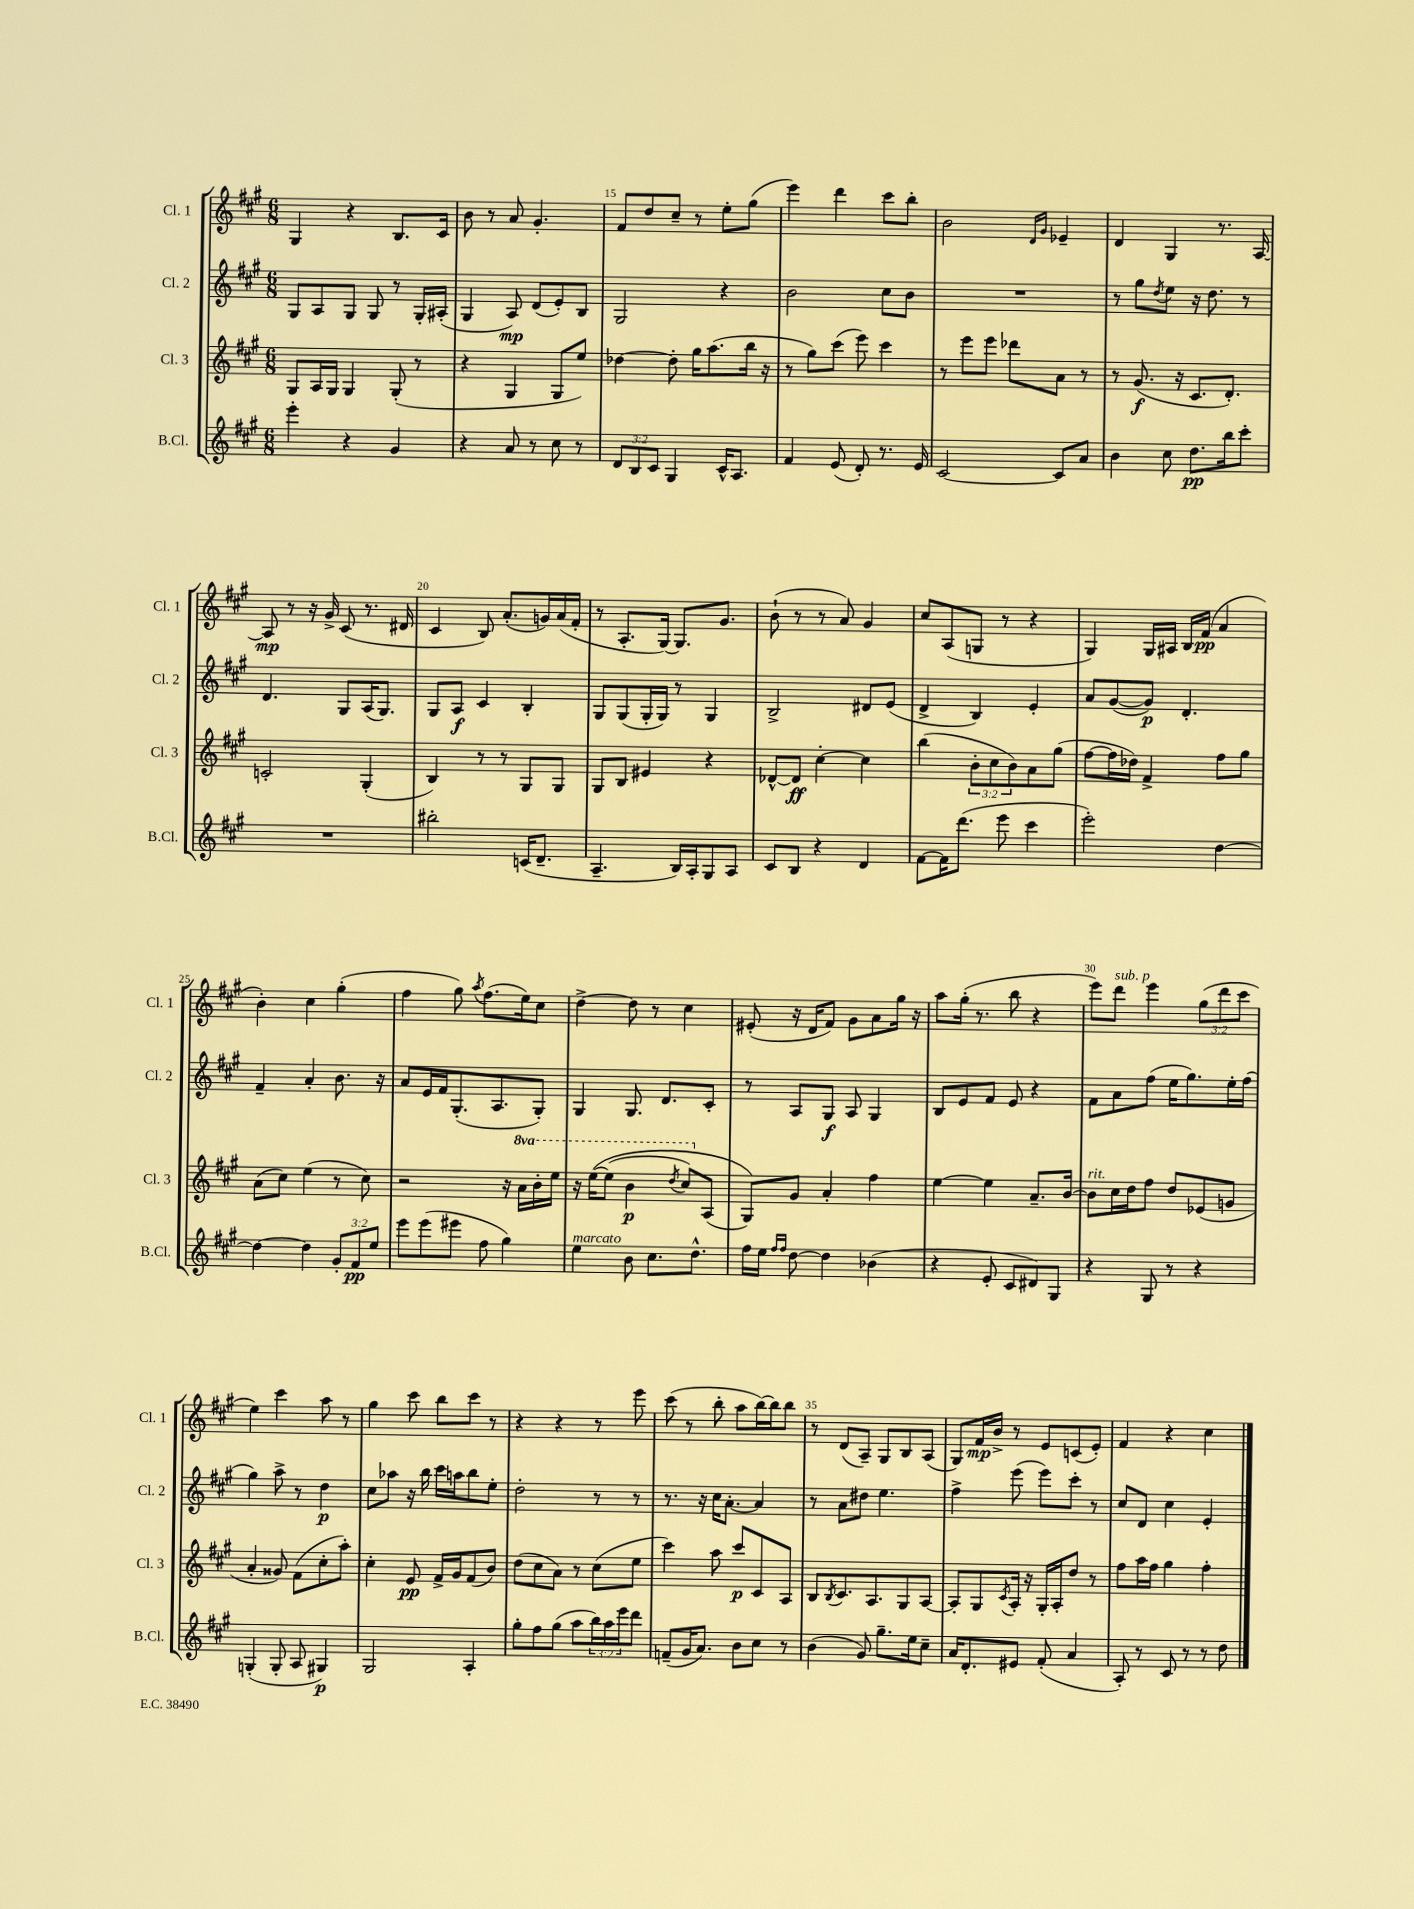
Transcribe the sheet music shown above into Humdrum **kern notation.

**kern	**dynam	**kern	**dynam	**kern	**dynam	**kern	**dynam
*part4	*part4	*part3	*part3	*part2	*part2	*part1	*part1
*staff4	*staff4	*staff3	*staff3	*staff2	*staff2	*staff1	*staff1
*I"B.Cl.	*	*I"Cl. 3	*	*I"Cl. 2	*	*I"Cl. 1	*
*I'B.Cl.	*	*I'Cl. 3	*	*I'Cl. 2	*	*I'Cl. 1	*
*clefG2	*	*clefG2	*	*clefG2	*	*clefG2	*
*k[f#c#g#]	*	*k[f#c#g#]	*	*k[f#c#g#]	*	*k[f#c#g#]	*
*M6/8	*	*M6/8	*	*M6/8	*	*M6/8	*
=13	=13	=13	=13	=13	=13	=13	=13
4eee'\	.	8G#/L	.	8G#/L	.	4G#/	.
.	.	16A/L	.	8A/	.	.	.
.	.	16G#/JJ	.	.	.	.	.
4r	.	4G#/	.	8G#/J	.	4r	.
.	.	.	.	8G#/	.	.	.
4g#/	.	(8G#'/	.	8r	.	8.B/L	.
.	.	8r	.	16G#'/LL	.	.	.
.	.	.	.	(16A#X'/JJ	.	16c#/Jk	.
=14	=14	=14	=14	=14	=14	=14	=14
4r	.	4r	.	4G#/	.	8b\	.
.	.	.	.	.	.	8r	.
8a/	.	4G#/	.	8A/)	mp	8a/	.
8r	.	.	.	(8d/L	.	4.g#'/	.
8cc#\	.	8G#/L	.	8e'/)	.	.	.
8r	.	8ee/J)	.	8B/J	.	.	.
=15	=15	=15	=15	=15	=15	=15	=15
12d/L	.	[4dd-X\	.	2G#/	.	8f#/L	.
12B/	.	.	.	.	.	.	.
.	.	.	.	.	.	8dd/	.
12c#/J	.	.	.	.	.	.	.
4G#/	.	8dd-'\]	.	.	.	8cc#~/J	.
.	.	16gg#\KL	.	.	.	8r	.
.	.	(8.aa\	.	.	.	.	.
16c#^^/KL	.	.	.	4r	.	8ee'\L	.
8.A/J	.	.	.	.	.	.	.
.	.	16bb\Jk	.	.	.	(8gg#\J	.
.	.	16r	.	.	.	.	.
=16	=16	=16	=16	=16	=16	=16	=16
4f#/	.	8r	.	2b\	.	4eee\)	.
.	.	8gg#\L)	.	.	.	.	.
(8e/	.	(8ccc#\J	.	.	.	4ddd\	.
8d'/)	.	8eee\)	.	.	.	.	.
8.r	.	4ccc#\	.	8cc#\L	.	8ccc#\L	.
.	.	.	.	8b\J	.	8bb'\J	.
16e/	.	.	.	.	.	.	.
=17	=17	=17	=17	=17	=17	=17	=17
[2c#/	.	8r	.	2.r	.	2b\	.
.	.	8eee\L	.	.	.	.	.
.	.	8eee\J	.	.	.	.	.
.	.	8ddd-X\L	.	.	.	.	.
.	.	.	.	.	.	16qqd/LL	.
.	.	.	.	.	.	16qqg#/JJ	.
8c#/L]	.	8a\J	.	.	.	4e-X~/	.
8a/J	.	8r	.	.	.	.	.
=18	=18	=18	=18	=18	=18	=18	=18
4b\	.	8r	.	8r	.	4d/	.
.	.	(8.g#/	f	8gg#\L	.	.	.
.	.	.	.	8qdd/	.	.	.
8cc#\	.	.	.	8ee\J	.	4G#/	.
.	.	16r	.	.	.	.	.
8.dd\L	pp	8.c#/L	.	16r	.	.	.
.	.	.	.	8.dd\	.	.	.
.	.	.	.	.	.	8.r	.
16bb\k	.	8.d'/J)	.	.	.	.	.
8ccc#'\J	.	.	.	8r	.	.	.
.	.	.	.	.	.	[16A/	.
!!LO:LB:g=z
=19	=19	=19	=19	=19	=19	=19	=19
2.r	.	2cn'/	.	4.d/	.	8A/]	mp
.	.	.	.	.	.	8r	.
.	.	.	.	.	.	16r	.
.	.	.	.	.	.	16g#^/	.
.	.	.	.	8G#/L	.	(8c#/	.
.	.	(4G#'/	.	(16A/K	.	8.r	.
.	.	.	.	8.G#/J)	.	.	.
.	.	.	.	.	.	16d#X/	.
=20	=20	=20	=20	=20	=20	=20	=20
2bb#X'\	.	4B/)	.	8G#/L	.	4c#/	.
.	.	.	.	8A/J	f	.	.
.	.	8r	.	4c#/	.	8B/)	.
.	.	8r	.	.	.	(8.a'/L	.
(16cn/KL	.	8G#/L	.	4B'/	.	.	.
8.d~/J	.	.	.	.	.	16gn/L)	.
.	.	8G#/J	.	.	.	(16a/	.
.	.	.	.	.	.	16f#'/JJ	.
=21	=21	=21	=21	=21	=21	=21	=21
4.A~/	.	8G#/L	.	8G#/L	.	8r	.
.	.	8B/J	.	(8G#/	.	8.A'/L	.
.	.	4e#X/	.	16G#'/L	.	.	.
.	.	.	.	16G#/JJ)	.	[16G#/Jk)	.
16B/LL)	.	.	.	8r	.	8.G#/L]	.
16A'/J	.	.	.	.	.	.	.
8G#/	.	4r	.	4G#/	.	.	.
.	.	.	.	.	.	8.g#/J	.
8A/J	.	.	.	.	.	.	.
=22	=22	=22	=22	=22	=22	=22	=22
8c#/L	.	[8d-X^^/L	.	2B^/	.	(8b`\	.
8B/J	.	8d-/J]	ff	.	.	8r	.
4r	.	[4cc#'\	.	.	.	8r	.
.	.	.	.	.	.	8a/)	.
4d/	.	4cc#\]	.	8d#X/L	.	4g#/	.
.	.	.	.	(8e/J	.	.	.
=23	=23	=23	=23	=23	=23	=23	=23
[8f#\L	.	(4bb\	.	4d^/	.	8cc#/L	.
16f#\K]	.	.	.	.	.	(8A/	.
(8.ddd\J	.	.	.	.	.	.	.
.	.	12b'\L	.	4B/)	.	8Gn/J	.
.	.	12cc#\	.	.	.	.	.
8eee\	.	.	.	.	.	8r	.
.	.	12b\)	.	.	.	.	.
4ccc#\	.	8a\	.	4e'/	.	4r	.
.	.	(8gg#\J	.	.	.	.	.
=24	=24	=24	=24	=24	=24	=24	=24
2eee'\)	.	[8ff#\L	.	8a/L	.	4G#/)	.
.	.	16ff#\L]	.	([8g#/	.	.	.
.	.	16dd-X\JJ)	.	.	.	.	.
.	.	4f#^/	.	8g#/J])	p	16G#/LL	.
.	.	.	.	.	.	16A#X/JJ	.
.	.	.	.	4.d'/	.	16B/LL	.
.	.	.	.	.	.	(16f#/JJ	pp
[4dd\	.	8ff#\L	.	.	.	4a/	.
.	.	8gg#\J	.	.	.	.	.
!!LO:LB:g=z
=25	=25	=25	=25	=25	=25	=25	=25
4dd\_	.	(8a\L	.	4f#~/	.	4b'\)	.
.	.	8cc#\J)	.	.	.	.	.
4dd\]	.	(4ee\	.	4a'/	.	4cc#\	.
12g#'/L	.	8r	.	8.b\	.	(4gg#'\	.
12f#/	pp	.	.	.	.	.	.
.	.	8cc#\)	.	.	.	.	.
12ee/J	.	.	.	.	.	.	.
.	.	.	.	16r	.	.	.
=26	=26	=26	=26	=26	=26	=26	=26
8eee\L	.	2r	.	8a/L	.	4ff#\	.
(8eee\	.	.	.	16e/L	.	.	.
.	.	.	.	16f#/J	.	.	.
8eee#X\J	.	.	.	(8.G#'/	.	8gg#\)	.
.	.	.	.	.	.	8qaa/	.
8ff#\	.	.	.	.	.	(8.ff#\L	.
.	.	.	.	8.A/	.	.	.
4gg#\)	.	16r	.	.	.	.	.
*	*	*8va	*	*	*	*	*
.	.	16aa\LL	.	.	.	16ee\k)	.
.	.	16bb'\	.	8G#'/J)	.	8cc#\J	.
.	.	16eee\JJ	.	.	.	.	.
=27	=27	=27	=27	=27	=27	=27	=27
!LO:TX:a:i:t=marcato	!	!	!	!	!	!	!
4ee\	.	16r	.	4G#/	.	[4dd^\	.
.	.	([16eee\KL	.	.	.	.	.
.	.	(8eee\J]	.	.	.	.	.
8b\	.	4bb\	p	8.G#/	.	8dd\]	.
8.cc#\L	.	.	.	.	.	8r	.
.	.	.	.	8.d/L	.	.	.
.	.	8qddd/	.	.	.	.	.
.	.	8ccc#/L)	.	.	.	4cc#\	.
8.dd^^\J	.	.	.	.	.	.	.
*	*	*X8va	*	*	*	*	*
.	.	(8A/J	.	8c#'/J	.	.	.
=28	=28	=28	=28	=28	=28	=28	=28
16ff#\LL	.	8G#/L))	.	8r	.	(8e#X'/	.
16ee\JJ	.	.	.	.	.	.	.
16qqff#/LL	.	.	.	.	.	.	.
16qqff#/JJ	.	.	.	.	.	.	.
[8dd\	.	8g#/J	.	8A/L	.	16r	.
.	.	.	.	.	.	16d/KL	.
4dd\]	.	4a'/	.	8G#/J	f	8f#/J)	.
.	.	.	.	8A/	.	8g#\L	.
(4b-X\	.	4ff#\	.	4G#/	.	8a\	.
.	.	.	.	.	.	16gg#\Jk	.
.	.	.	.	.	.	16r	.
=29	=29	=29	=29	=29	=29	=29	=29
4r	.	[4ee\	.	8B/L	.	8aa\L	.
.	.	.	.	8e/	.	(16gg#'\Jk	.
.	.	.	.	.	.	8.r	.
8e'/	.	4ee\]	.	8f#/J	.	.	.
8c#/L	.	.	.	8e/	.	8bb\	.
8d#X/)	.	8.a~/L	.	4r	.	4r	.
8G#/J	.	.	.	.	.	.	.
.	.	[16b/Jk	.	.	.	.	.
=30	=30	=30	=30	=30	=30	=30	=30
!	!	!LO:TX:a:i:t=rit.	!	!	!	!	!
4r	.	8b\L]	.	8f#\L	.	8eee\L)	.
!	!	!	!	!	!	!LO:TX:a:i:t=sub. p	!
.	.	16cc#\L	.	8a\	.	8ddd\J	.
.	.	16dd\J	.	.	.	.	.
8G#/	.	8ff#\J	.	(8ff#\J	.	4eee\	.
8r	.	8dd/L	.	16ee\KL	.	.	.
.	.	.	.	8.gg#\)	.	.	.
4r	.	(8e-X/	.	.	.	(12gg#\L	.
.	.	.	.	.	.	12ddd\	.
.	.	8gn/J	.	16ee'\L	.	.	.
.	.	.	.	.	.	12ccc#\J	.
.	.	.	.	(16ff#\JJ	.	.	.
!!LO:LB:g=z
=31	=31	=31	=31	=31	=31	=31	=31
(4Gn'/	.	4a'/	.	4gg#\)	.	4ee\)	.
8G'/	.	8g##X/)	.	8aa^\	.	4ccc#\	.
8A/	.	(8f#\L	.	8r	.	.	.
4G#X/)	p	8cc#'\	.	4dd\	p	8aa\	.
.	.	8aa'\J)	.	.	.	8r	.
=32	=32	=32	=32	=32	=32	=32	=32
2G#/	.	4cc#'\	.	8cc#\L	.	4gg#\	.
.	.	.	.	8aa-X\J	.	.	.
.	.	8e/	pp	16r	.	8ccc#\	.
.	.	.	.	16bb\	.	.	.
.	.	16f#^/LL	.	16ccc#\LL	.	8bb\L	.
.	.	16g#/J	.	16aan\J	.	.	.
4A'/	.	(8f#/	.	8bb\	.	8ccc#\J	.
.	.	8b/J)	.	8ee'\J	.	8r	.
=33	=33	=33	=33	=33	=33	=33	=33
8gg#'\L	.	(8dd\L	.	2dd'\	.	4r	.
8ff#\	.	8cc#\	.	.	.	.	.
(8gg#\J	.	8a\J)	.	.	.	4r	.
8aa\L	.	8r	.	.	.	.	.
24bb\L)	.	(8cc#\L	.	8r	.	8r	.
24aa\	.	.	.	.	.	.	.
24eee\J	.	.	.	.	.	.	.
8ddd\J	.	8ee\J	.	8r	.	8eee\	.
=34	=34	=34	=34	=34	=34	=34	=34
(8fn~/L	.	4ccc#\)	.	8.r	.	(8ccc#\	.
16g#/K	.	.	.	.	.	8r	.
8.a/J)	.	.	.	16r	.	.	.
.	.	8aa\	.	16cc#\KL	.	8bb'\	.
.	.	.	.	[8.a'\J	.	.	.
8b\L	.	8ccc#/L	p	.	.	8aa\L	.
8cc#\J	.	8c#/	.	4a/]	.	[16bb\L)	.
.	.	.	.	.	.	16bb\J]	.
8r	.	8A/J	.	.	.	8bb\J	.
=35	=35	=35	=35	=35	=35	=35	=35
(4b\	.	8B/L	.	8r	.	8r	.
.	.	8qB/	.	.	.	.	.
.	.	8.c#/	.	8a\L	.	(8d/L	.
8g#/)	.	.	.	8dd#X\J	.	8A~/J)	.
.	.	8.A/	.	.	.	.	.
8.gg#~\L	.	.	.	4.ee\	.	8G#/L	.
.	.	8G#/	.	.	.	8B/	.
16ee\k	.	.	.	.	.	.	.
8cc#~\J	.	[8A/J	.	.	.	(8A/J	.
=36	=36	=36	=36	=36	=36	=36	=36
16a/KL	.	8A'/L]	.	4ff#^\	.	8G#/L)	.
8.d'/	.	.	.	.	.	.	.
.	.	8G#/	.	.	.	16f#/L	mp
.	.	.	.	.	.	16b^/JJ	.
.	.	8qc#/	.	.	.	.	.
8e#X/J	.	16A'/Jk	.	(8eee\	.	8r	.
.	.	16r	.	.	.	.	.
(8f#'/	.	16G#'/LL	.	8eee\L)	.	8e/L	.
.	.	16A'/J	.	.	.	.	.
4a/	.	8dd/J	.	8ccc#'\J	.	(8cn/	.
.	.	8r	.	8r	.	8e'/J)	.
=37	=37	=37	=37	=37	=37	=37	=37
8A'/)	.	8ff#\L	.	8cc#/L	.	4f#/	.
8r	.	16aa\L	.	8d/J	.	.	.
.	.	16ff#\JJ	.	.	.	.	.
8c#/	.	4gg#\	.	4cc#\	.	4r	.
8r	.	.	.	.	.	.	.
8r	.	4ff#'\	.	4e'/	.	4cc#\	.
8dd\	.	.	.	.	.	.	.
==	==	==	==	==	==	==	==
*-	*-	*-	*-	*-	*-	*-	*-
